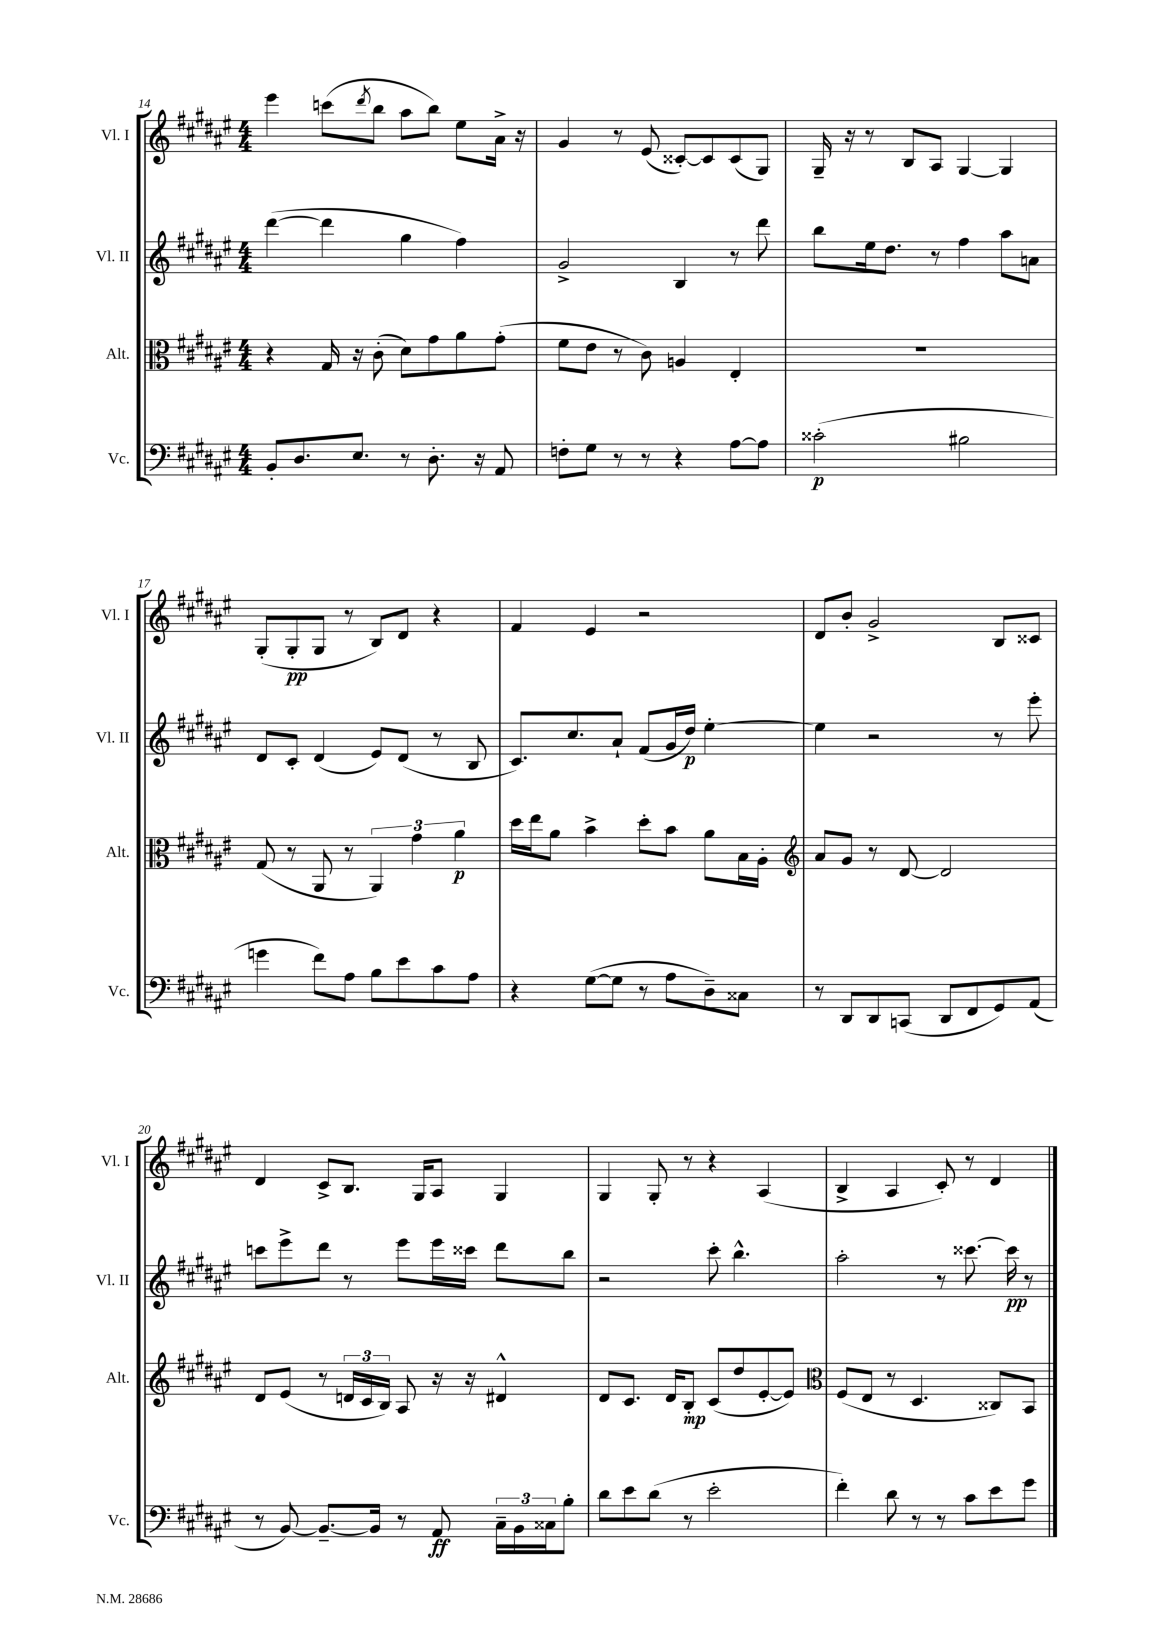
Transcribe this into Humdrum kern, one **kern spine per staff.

**kern	**dynam	**kern	**dynam	**kern	**dynam	**kern	**dynam
*part4	*part4	*part3	*part3	*part2	*part2	*part1	*part1
*staff4	*staff4	*staff3	*staff3	*staff2	*staff2	*staff1	*staff1
*I"Vc.	*	*I"Alt.	*	*I"Vl. II	*	*I"Vl. I	*
*I'Vc.	*	*I'Alt.	*	*I'Vl. II	*	*I'Vl. I	*
*clefF4	*	*clefC3	*	*clefG2	*	*clefG2	*
*k[f#c#g#d#a#e#]	*	*k[f#c#g#d#a#e#]	*	*k[f#c#g#d#a#e#]	*	*k[f#c#g#d#a#e#]	*
*M4/4	*	*M4/4	*	*M4/4	*	*M4/4	*
=14	=14	=14	=14	=14	=14	=14	=14
8BB'/L	.	4r	.	([4ddd#\	.	4eee#\	.
8.D#/	.	.	.	.	.	.	.
.	.	16G#/	.	4ddd#\]	.	(8cccn\L	.
8.E#/J	.	16r	.	.	.	.	.
.	.	.	.	.	.	8qddd#/	.
.	.	(8c#'\	.	.	.	8bb\J	.
8r	.	8d#\L)	.	4gg#\	.	8aa#\L	.
8.D#'\	.	8g#\	.	.	.	8bb\J)	.
.	.	8a#\	.	4ff#\)	.	8ee#\L	.
16r	.	.	.	.	.	.	.
8AA#/	.	(8g#'\J	.	.	.	16a#^\Jk	.
.	.	.	.	.	.	16r	.
=15	=15	=15	=15	=15	=15	=15	=15
8Fn'\L	.	8f#\L	.	2g#^/	.	4g#/	.
8G#\J	.	8e#\J	.	.	.	.	.
8r	.	8r	.	.	.	8r	.
8r	.	8c#\)	.	.	.	(8e#/	.
4r	.	4An/	.	4B/	.	[8c##X'/L)	.
.	.	.	.	.	.	8c##/]	.
[8A#\L	.	4E#'/	.	8r	.	(8c##/	.
8A#\J]	.	.	.	8ddd#\	.	8G#/J)	.
=16	=16	=16	=16	=16	=16	=16	=16
(2c##X'\	p	1r	.	8bb\L	.	16G#~/	.
.	.	.	.	.	.	16r	.
.	.	.	.	16ee#\k	.	8r	.
.	.	.	.	8.dd#\J	.	.	.
.	.	.	.	.	.	8B/L	.
.	.	.	.	8r	.	8A#/J	.
2B#X\	.	.	.	4ff#\	.	[4G#/	.
.	.	.	.	8aa#\L	.	4G#/]	.
.	.	.	.	8an\J	.	.	.
!!LO:LB:g=z
=17	=17	=17	=17	=17	=17	=17	=17
4gn\	.	(8G#/	.	8d#/L	.	(8G#'/L	.
.	.	8r	.	8c#'/J	.	8G#'/	pp
8f#\L)	.	8AA#/	.	(4d#/	.	8G#/J	.
8A#\J	.	8r	.	.	.	8r	.
8B\L	.	6AA#/)	.	8e#/L)	.	8B/L)	.
8e#\	.	.	.	(8d#/J	.	8d#/J	.
.	.	6g#\	.	.	.	.	.
8c#\	.	.	.	8r	.	4r	.
.	.	6a#\	p	.	.	.	.
8A#\J	.	.	.	8B/	.	.	.
=18	=18	=18	=18	=18	=18	=18	=18
4r	.	16dd#\LL	.	8.c#/L)	.	4f#/	.
.	.	16ee#\J	.	.	.	.	.
.	.	8a#\J	.	.	.	.	.
.	.	.	.	8.cc#/	.	.	.
([8G#\L	.	4b^\	.	.	.	4e#/	.
8G#\J]	.	.	.	8a#`/J	.	.	.
8r	.	8dd#'\L	.	(8f#/L	.	2r	.
8A#\L	.	8b\J	.	16g#/L	.	.	.
.	.	.	.	16dd#/JJ)	p	.	.
8D#~\)	.	8a#\L	.	[4ee#'\	.	.	.
8C##X\J	.	16B\L	.	.	.	.	.
.	.	16A#'\JJ	.	.	.	.	.
=19	=19	=19	=19	=19	=19	=19	=19
*	*	*clefG2	*	*	*	*	*
8r	.	8a#/L	.	4ee#\]	.	8d#/L	.
8DD#/L	.	8g#/J	.	.	.	8b'/J	.
8DD#/	.	8r	.	2r	.	2g#^/	.
(8CCn/J	.	[8d#/	.	.	.	.	.
8DD#/L	.	2d#/]	.	.	.	.	.
8FF#/	.	.	.	.	.	.	.
8GG#/)	.	.	.	8r	.	8B/L	.
(8AA#/J	.	.	.	8eee#'\	.	8c##X/J	.
!!LO:LB:g=z
=20	=20	=20	=20	=20	=20	=20	=20
8r	.	8d#/L	.	8cccn\L	.	4d#/	.
[8BB/)	.	(8e#/J	.	8eee#^\	.	.	.
8.BB~/L_	.	8r	.	8ddd#\J	.	8c#^/L	.
.	.	24dn/LL	.	8r	.	8.B/J	.
.	.	24c#/	.	.	.	.	.
16BB/Jk]	.	.	.	.	.	.	.
.	.	24B/JJ)	.	.	.	.	.
8r	.	8A#/	.	8eee#\L	.	.	.
.	.	.	.	.	.	16G#/KL	.
8AA#/	ff	16r	.	16eee#\L	.	8A#/J	.
.	.	16r	.	16ccc##X\JJ	.	.	.
24C#~\LL	.	4d#X^^/	.	8ddd#\L	.	4G#/	.
24BB\	.	.	.	.	.	.	.
24C##X\J	.	.	.	.	.	.	.
8B'\J	.	.	.	8bb\J	.	.	.
=21	=21	=21	=21	=21	=21	=21	=21
8d#\L	.	8d#/L	.	2r	.	4G#/	.
8e#\	.	8.c#/J	.	.	.	.	.
(8d#\J	.	.	.	.	.	8G#'/	.
.	.	16d#/KL	.	.	.	.	.
8r	.	8B'/J	mp	.	.	8r	.
2e#'\	.	(8c#/L	.	8ccc#'\	.	4r	.
.	.	8dd#/	.	4.bb^^\	.	.	.
.	.	[8e#'/	.	.	.	(4A#/	.
.	.	8e#/J])	.	.	.	.	.
=22	=22	=22	=22	=22	=22	=22	=22
*	*	*clefC3	*	*	*	*	*
4f#'\)	.	(8F#/L	.	2aa#'\	.	4B^/	.
.	.	8E#/J	.	.	.	.	.
8d#\	.	8r	.	.	.	4A#/	.
8r	.	4.D#/	.	.	.	.	.
8r	.	.	.	8r	.	8c#'/)	.
8c#\L	.	.	.	[8.ccc##X\	.	8r	.
8e#\	.	8C##X/L)	.	.	.	4d#/	.
.	.	.	.	16ccc##\]	pp	.	.
8g#\J	.	8BB/J	.	8r	.	.	.
==	==	==	==	==	==	==	==
*-	*-	*-	*-	*-	*-	*-	*-
